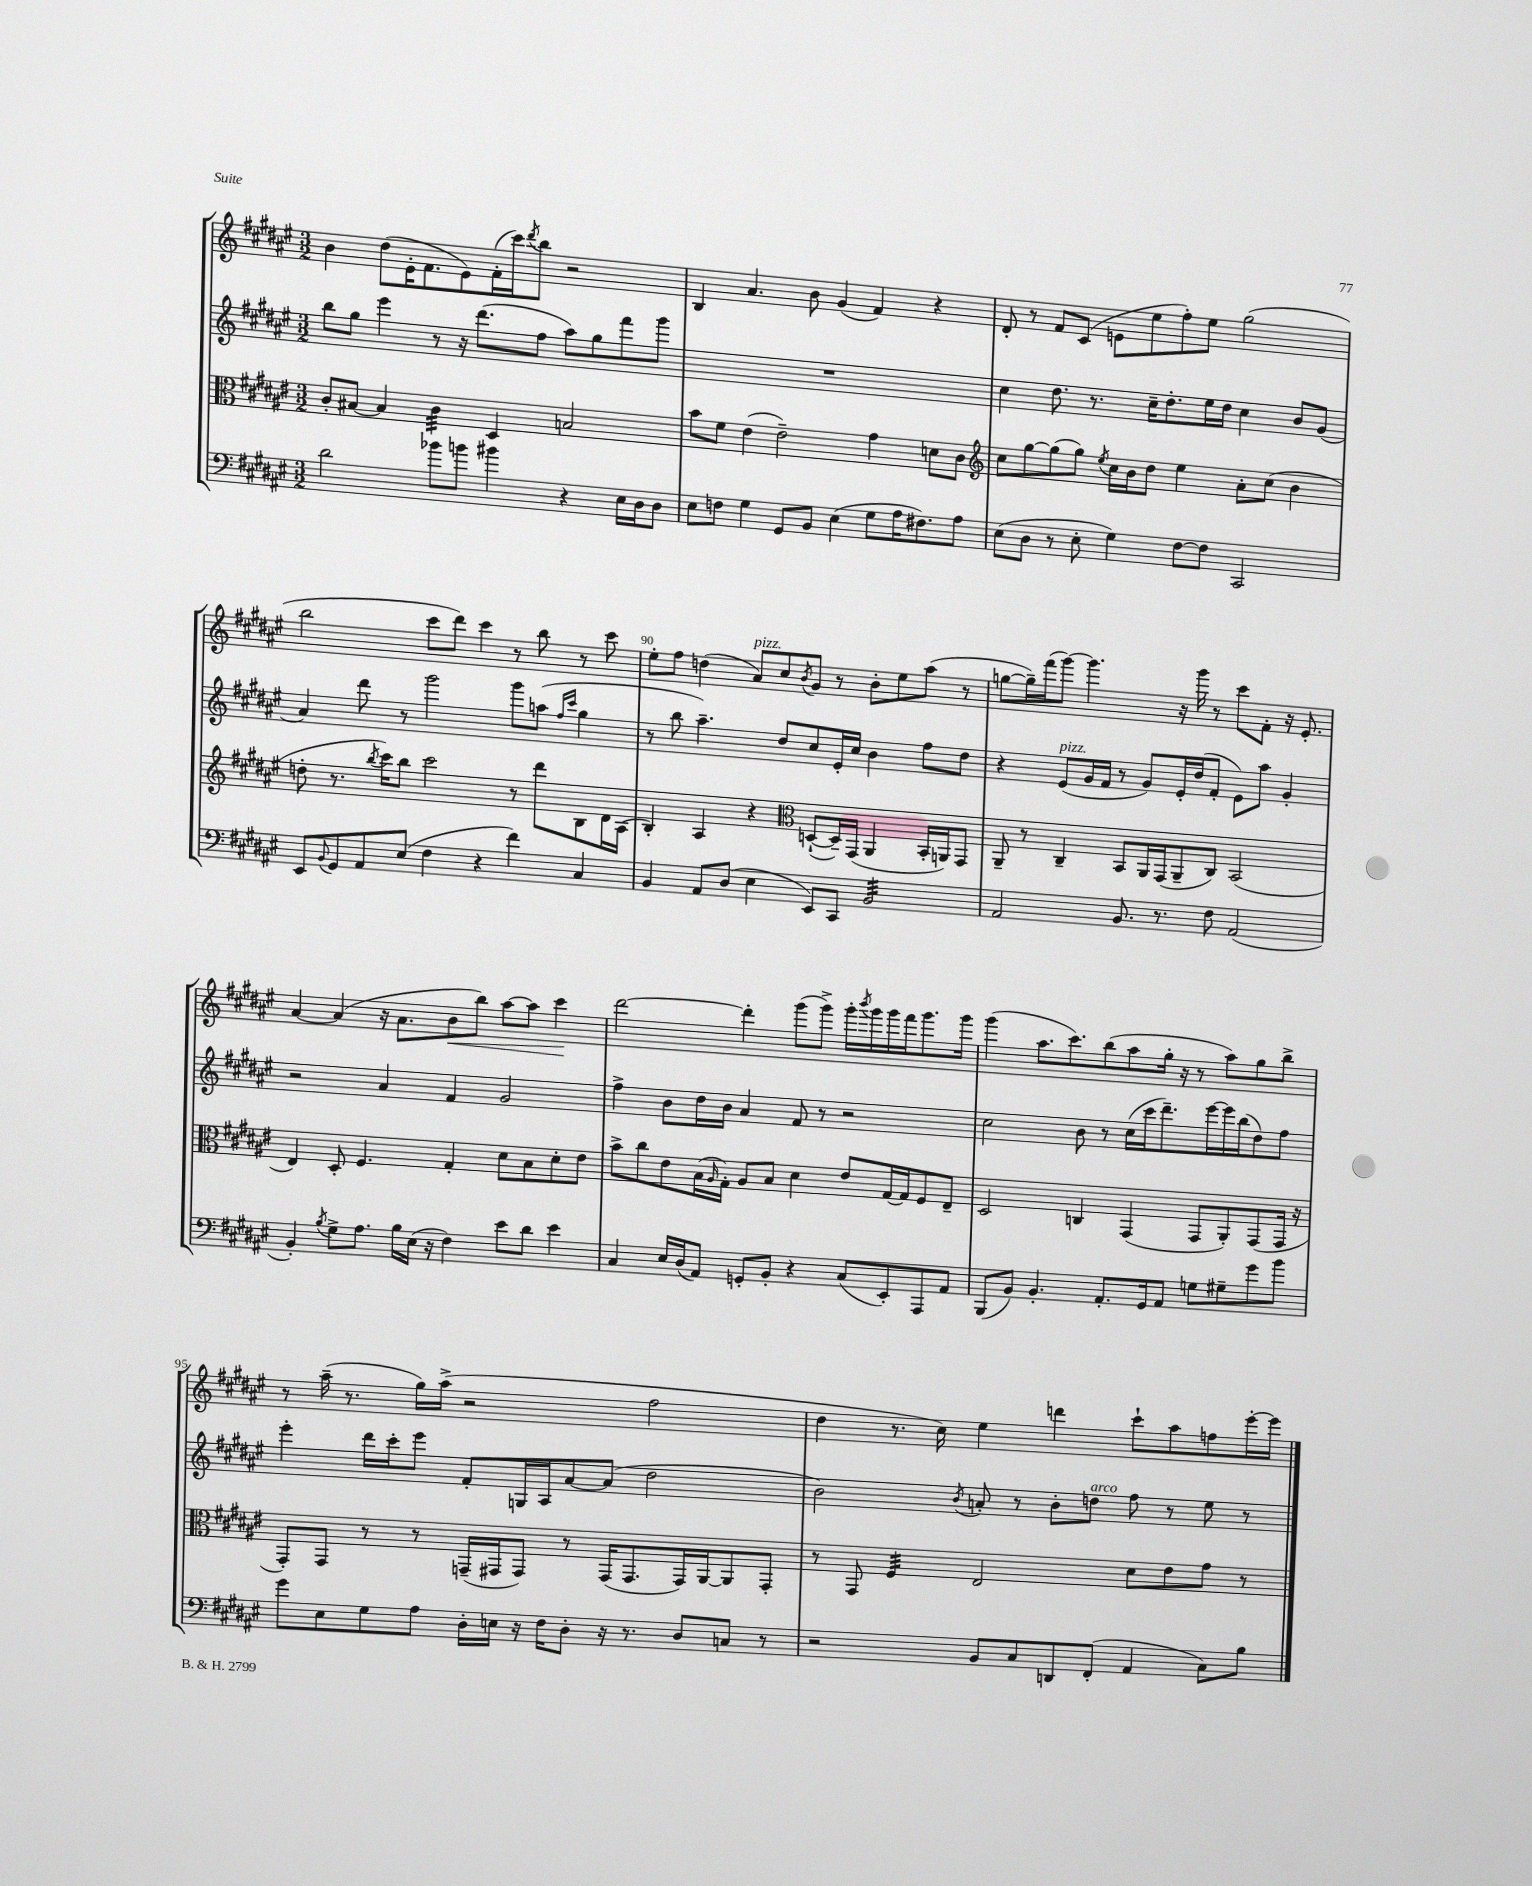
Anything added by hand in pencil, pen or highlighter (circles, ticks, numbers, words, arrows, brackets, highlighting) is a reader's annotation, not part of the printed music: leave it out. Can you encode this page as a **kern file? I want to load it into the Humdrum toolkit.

**kern	**kern	**kern	**kern
*staff4	*staff3	*staff2	*staff1
*clefF4	*clefC3	*clefG2	*clefG2
*k[f#c#g#d#a#e#]	*k[f#c#g#d#a#e#]	*k[f#c#g#d#a#e#]	*k[f#c#g#d#a#e#]
*M3/2	*M3/2	*M3/2	*M3/2
2d#\	8c#'/L	8bb\L	4b\
.	[8B#/J	8gg#\J	.
.	4B#/]	4eee#\	(8dd#\L
.	.	.	16e#'\K
.	.	.	8.f#\
8b-\L	4c#\	8r	.
8b\J	.	16r	8e#\)
.	.	(8.ddd#\L	.
4b#\	4D#/	.	(16f#'\L
.	.	.	16ccc#\J)
.	.	.	8qddd#/
.	.	8ff#\J	8bb\J
4r	2B/	8aa#\L)	2r
.	.	8gg#\	.
16E#\LL	.	8fff#\	.
16D#\J	.	.	.
8D#\J	.	8ggg#\J	.
=	=	=	=
8E#\L	8b\L	1.r	4B/
8F\J	8f#\J	.	.
4G#\	(4e#\	.	4.a#/
8GG#/L	2e#~\)	.	.
8BB/J	.	.	8b\
(4E#\	.	.	(4g#/
8G#\L	4g#\	.	4f#/)
16A#\K	.	.	.
8.F#\)	.	.	.
.	8d\L	.	4r
8A#\J	8c#\J	.	.
=	=	=	=
*	*clefG2	*	*
(8E#\L	8cc#\L	4cc#\	8d#'/
8D#\J	[8gg#\	.	8r
8r	(8gg#\]	8.dd#\	8f#/L
8E#'\	8gg#\J)	.	(8c#/J
.	.	8.r	.
.	8qee#/	.	.
4G#\)	16cc#\LL	.	8e\L
.	16b\J	.	.
.	8dd#\J	16cc#~\LK	8ee#\
.	.	8.dd#'\	.
[8F#\L	4ee#\	.	8ff#'\)
8F#\]J	.	16ee#\L	8ee#\J
.	.	16dd#\JJ	.
2CC#/	8a#'\L	4cc#\	(2gg#\
.	(8cc#\J	.	.
.	4b\	8b/L	.
.	.	(8g#/J	.
=	=	=	=
8EE#/L	8dd'\	4a#/)	2bb\
8qqBB/	.	.	.
8GG#/	8.r	.	.
8AA#/	.	8ddd#\	.
.	8qbb/	.	.
.	16ccc#\LK)	.	.
(8E#/J	8bb\J	8r	.
4F#\	2ccc#\	2ggg#\	8ccc#\L
.	.	.	8ddd#\J)
4r	.	.	4ccc#\
4f#\)	8r	8ggg#\L	8r
.	8ddd#\L	(8aa\J	8bb\
.	.	16qqff#/LL	.
.	.	16qqccc#/JJ	.
4C#/	8B\	4gg#\	8r
.	16d#\L	.	8ccc#\
.	(16A#\JJ	.	.
=	=	=	=
4BB/	4B'/)	8r	8ee#'\L
.	.	8bb\	8ff#\J
8AA#/L	4A#/	4.aa#~\)	(4dd\
(8D#/J	.	.	.
4E#\	4r	.	8a#/L)
.	.	8dd#/L	8cc#/
*	*clefC3	*	*
.	.	.	8qb/
8EE#/L)	([8D`/L	8cc#/	8g#/J
8CC#/J	16D~/]L)	16e#'/L	8r
.	(16GG#/JJ	16cc#/JJ	.
2BB/	4AA#/	4b\	8b'\L
.	.	.	8ee#\
.	16BB'/LL	8ff#\L	(8aa#\J
.	16AA/J)	.	.
.	8GG#/J	8dd#\J	8r
=	=	=	=
2AA#/	8AA#~/	4r	[8gg\L
.	8r	.	16gg~\]L)
.	.	.	(16fff#\J
.	4C#~/	(8e#/L	[8ggg#\J)
.	.	16g#/L	4.ggg#\]
.	.	16f#/JJ	.
8.BB/	8BB/L	8r	.
.	16AA#/L	8g#/L)	.
8.r	(16GG#/J	.	.
.	8AA#~/	16e#'/L	16r
.	.	(16dd#/J	16ggg#\
8F#\	8C#/J)	8f#'/J	8r
(2AA#/	(2BB/	8e#\L)	8ccc#\L
.	.	8aa#\J	8f#'\J
.	.	4g#'/	16r
.	.	.	8.e#'/
=	=	=	=
4BB'/)	4E#/)	2r	[4a#/
8qB/	.	.	.
8G#^\L	8D#'/	.	(4a#/]
8.A#\J	4.F#/	.	.
.	.	4a#/	16r
16B\LL	.	.	8.a#\L
(16E#\JJ	.	.	.
16r	.	.	.
4F#\)	4G#'/	4f#/	8b\
.	.	.	8bb\J)
8e#\L	8d#\L	2g#/	[8aa#\L
8d#\J	8B\	.	8aa#\]J
4e#\	8d#'\	.	4ccc#\
.	8e#\J	.	.
=	=	=	=
4C#/	8b^\L	4ff#^\	[2ddd#\
.	8cc#\	.	.
16E#/LL	8e#\	8b\L	.
(16D#/J	.	.	.
8AA#/J)	(16B\L	16dd#\L	.
.	16qqA#/	.	.
.	16G#'\JJ)	16b\JJ	.
8GG'/L	8A#/L	4a#/	4ddd#'\]
8BB'/J	8B/J	.	.
4r	4d#\	8f#/	(8ggg#\L
.	.	8r	8ggg#^\J)
(8C#/L	8e#/L	2r	16ggg#'\LL
.	.	.	8qbbb/
.	.	.	16ggg#\
8EE#'/)	[16G#/L	.	16ggg#\
.	16G#/]J	.	16fff#\J
8AAA#/	8F#/	.	8.ggg#\
8AA#/J	8E#~/J	.	.
.	.	.	16ggg#\Jk
=	=	=	=
(8BBB/L	2D#/	2cc#\	(4ggg#\
8BB/J)	.	.	.
4.BB'/	.	.	8.aa#\L
.	.	.	8.ccc#\)
.	4C/	8b\	.
8.AA#'/L	.	8r	(8bb\
.	(4GG#/	(16cc#\LL	8aa#\
16GG#/k	.	16ccc#\J	.
8AA#/J	.	8.ddd#~\)	16gg#'\Jk
.	.	.	16r
8G\L	8GG#/L	.	8r
.	.	[16eee#\L	.
8G#~\	8AA#'/)	16eee#\]	8aa#\L)
.	.	(16bb\J	.
8g#\	(8GG#/	8dd#\)	8gg#\
8b\J	16GG#/Jk	8ff#\J	8bb^\J
.	16r	.	.
=	=	=	=
8g#\L	8GG#'/L)	4eee#'\	8r
8E#\	8GG#/J	.	(16aa#~\
.	.	.	8.r
8G#\	8r	16ddd#\LL	.
.	.	16ccc#'\J	.
8A#\J	8r	8eee#\J	16gg#\LL)
.	.	.	(16aa#^\JJ
16D#'\LL	(16GG~/LL	8f#'/L	2r
16E\JJ	16GG#/J	.	.
16r	8GG#/J)	16G/L	.
16F#\LK	.	16A#/J	.
8D#'\J	8r	[8a#/	.
16r	(16GG#/LK	(8a#/]J	.
8.r	8.GG#/	.	.
.	.	2dd#\	2ff#\
8D#/L	16GG#/L)	.	.
.	[16AA#/J	.	.
8C/J	8AA#/]	.	.
8r	8GG#'/J	.	.
=	=	=	=
2r	8r	2b\)	4dd#\
.	8GG#/	.	.
.	4F#/	.	8.r
.	.	.	16cc#\)
.	.	8qb/	.
8BB/L	2E#/	8a'/	4ee#\
8C#/	.	8r	.
8DD/	.	8b'\L	4ddd\
(8FF#'/J	.	8dd\J	.
4AA#/	8d#\L	8ff#\	8ccc#`\L
.	8e#\	8r	8aa#\
8C#\L)	8g#\J	8ee#\	8ff\
8B\J	8r	8r	[16eee#'\L
.	.	.	16eee#\]JJ
==	==	==	==
*-	*-	*-	*-
